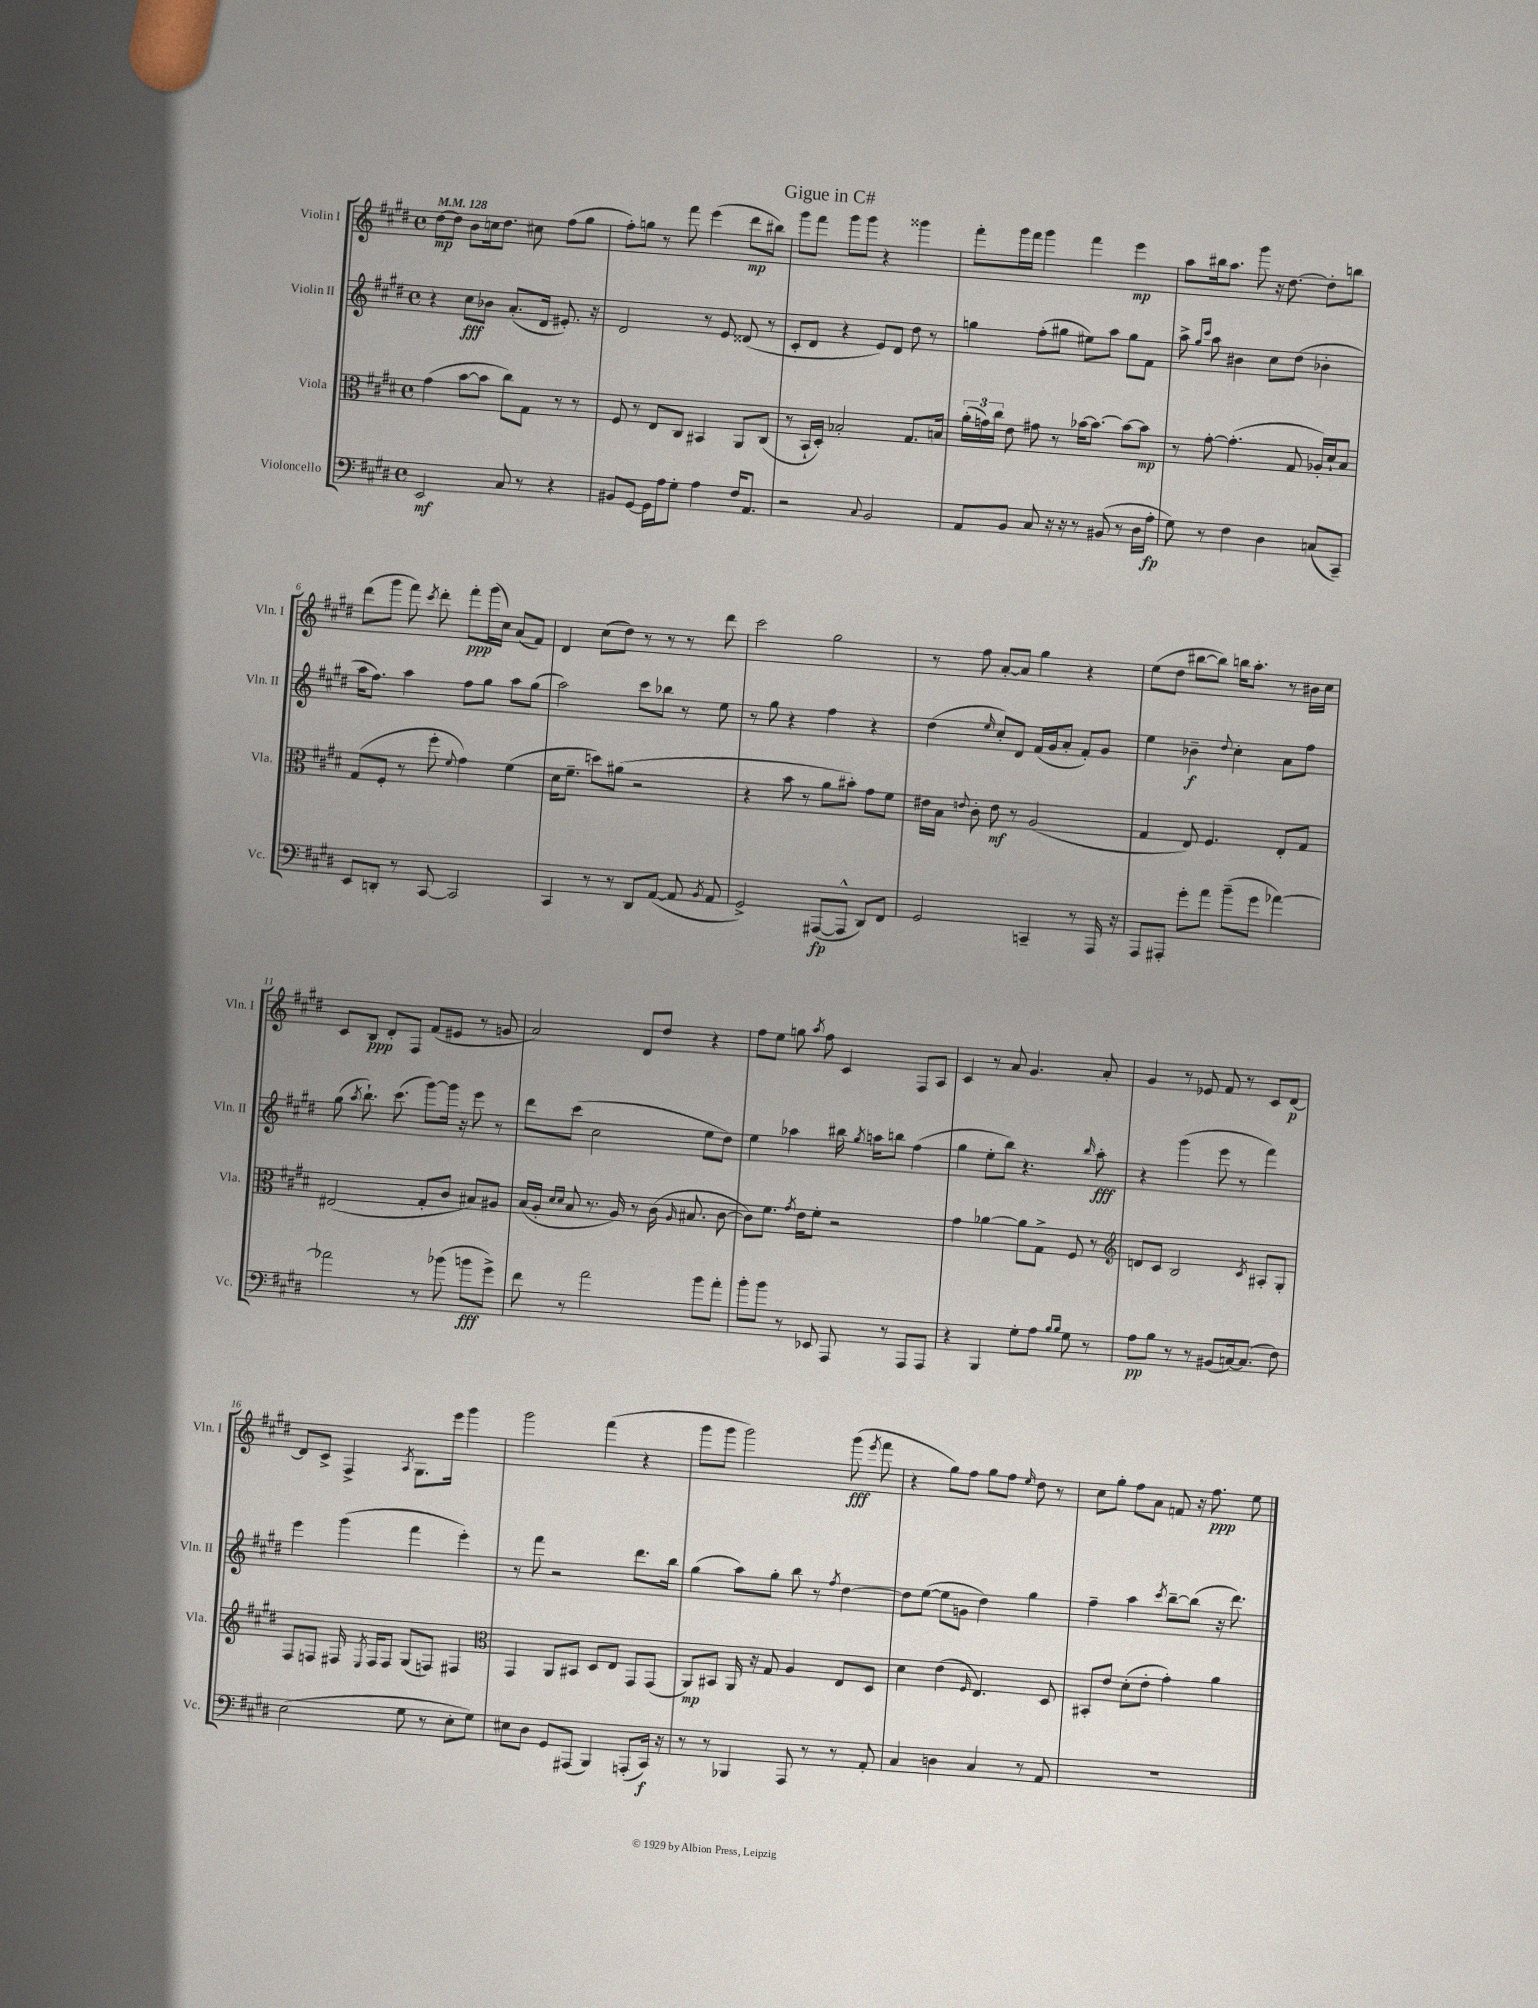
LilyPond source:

\header { title = "Gigue in C#" }
<<
\new StaffGroup <<
\new Staff = "s0" \with { instrumentName = "Violin I" shortInstrumentName = "Vln. I" } {
    \clef treble \key e \major \defaultTimeSignature \time 4/4 \tempo 4 = 128
    \autoBeamOff dis''8[~\mp dis''8] b'8[ c''16 dis''8.] cis''8 fis''8[( gis''8] |
    fis''8[-.) g''8] r8 fis'''8 e'''4( dis'''8[\mp bis''8]) |
    gis'''8[ fis'''8] gis'''8[ gis'''8] r4 gisis'''4 |
    fis'''8[-. gis'''16 fis'''16] gis'''4 fis'''4 e'''4\mp |
    a''8[ bis''16 a''8.] gis'''8 r16 dis''8.~ dis''8[-. b''8] |
    dis'''8[( gis'''8] fis'''8) \acciaccatura { cis'''8 } dis'''8-. fis'''8[-.\ppp gis'''16( cis''16]) a'8[( fis'8]) |
    dis'4 cis''8[( dis''8]) r8 r8 r8 dis'''8 |
    cis'''2 gis''2 |
    r8 fis''8 a'8[~-. a'8] gis''4 r4 |
    e''8[( dis''8] bis''8[~ bis''8]) b''16[ a''8.]-. r8 bis'16[ cis''16] |
    cis'8[ b8]\ppp dis'8[-. fis8] fis'8[( eis'8] r8 g'8 |
    a'2) dis'8[ dis''8] r4 |
    fis''8[ e''8] g''8 \acciaccatura { a''8 } fis''8 cis'4 fis8[ a8] |
    cis'4 r8 a'8 gis'4. a'8-. |
    gis'4 r8 ees'8 fis'8 r8 cis'8[ dis'8]~\p |
    dis'8[ cis'8]-> fis4-> \acciaccatura { a8 } gis8.[ e'''16] gis'''4 |
    gis'''2 fis'''4( r4 |
    gis'''8[ gis'''8] gis'''2) gis'''8\fff( \acciaccatura { e'''8 } fis'''8 |
    r4 gis''8[) fis''8] gis''8[ fis''8] \grace { e''16 } dis''8 r8 |
    cis''8[ gis''8]-. fis''8[ a'8] f'8 r16 fis''8.\ppp e''8 \bar "|." |
}
\new Staff = "s1" \with { instrumentName = "Violin II" shortInstrumentName = "Vln. II" } {
    \clef treble \key e \major \defaultTimeSignature \time 4/4
    \autoBeamOff r4 cis''8[\fff bes'8] a'8.[-.( dis'16] eis'8.-.) r16 |
    dis'2 r8 e'8 disis'8( r8 |
    cis'8[-. dis'8] r4 e'8[) dis'8] dis''8 r8 |
    g''4 fis''8[-.( gis''8] eis''8[) a''8] gis''8[ fis'8] |
    a''8-> \grace { gis''16[ cis'''16] } a''8 bis'4 cis''8[ dis''8]( bes'4-. |
    a''16[ fis''8.]) a''4 fis''8[ gis''8] a''8[ gis''8]( |
    a''2) cis'''8[ bes''8] r8 e''8 |
    r8 gis''8 r4 fis''4 r4 |
    dis''4( \grace { e''16 } cis''8[-.) dis'8] fis'16[( gis'16 a'8]-. fis'8[-.) gis'8] |
    e''4 bes'4--\f \appoggiatura { dis''8 } cis''4-. a'8[ fis''8] |
    gis''8( \acciaccatura { a''8 } b''8.-!) cis'''8.( gis'''8[~) gis'''16] r16 e'''8 r8 |
    dis'''8[ cis'''8]( cis''2 e''8[ dis''8]) |
    e''4 aes''4 bis''16 \acciaccatura { gis''8 } a''16[ b''8] fis''4( |
    gis''4 e''8[-. b''8]) r4. \grace { b''16 } a''8-.\fff |
    r4 gis'''4( e'''8 r8 fis'''4) |
    e'''4 gis'''4( fis'''4 e'''4-.) |
    r8 fis'''8 r2 dis'''8.[ b''16] |
    gis''4( a''8[) gis''8]-. b''8 r8 \acciaccatura { fis''8 } dis''4~ |
    dis''8[ e''8]~( e''8[ g'8] dis''4) gis''4 |
    fis''4-- a''4 \acciaccatura { cis'''8 } b''8[~-- b''8]( r16 dis'''8.) \bar "|." |
}
\new Staff = "s2" \with { instrumentName = "Viola" shortInstrumentName = "Vla." } {
    \clef alto \key e \major \defaultTimeSignature \time 4/4
    \autoBeamOff gis'4( b'8[~ b'8] cis''8[) gis8] r8 r8 |
    fis8 r8 e8[ cis8] bis,4 a,8[ cis8]( |
    r8 b,16[-! dis16]-.) bes2-. gis8.[ b16] |
    \tuplet 3/2 { a'16[-.( g'16) cis''16] } e'8 gis'8 r8 bes'16[~ bes'8.]~ bes'8[~ bes'8]\mp |
    r8 gis'8~-. gis'4.-.( gis8 aes16[-.) dis'16-! b8] |
    gis8[( fis8]-. r8 fis''8-. \appoggiatura { fis'8 } gis'4) fis'4( |
    dis'16[ fis'8.]-- d''8[) ais'8]( r2 |
    r4 b'8 r8 a'8[ bis'8]-.) gis'8[ fis'8] |
    eis'16[ b16] \appoggiatura { e'8 } cis'8-. e'8\mf r8 a2( |
    gis4 e8) fis4. e8[-. gis8] |
    eis2( gis8[-. cis'8] bis8[) ais8] |
    b16[( a16]-. \grace { dis'16[ dis'16] } b8 r8. a16) r8 cis'16( \grace { a16 } bis8. cis'8~ |
    cis'8[) fis'8.] \acciaccatura { gis'8 } e'16[ fis'8]-. r2 |
    gis'4 aes'4~ aes'8[ gis8]-> fis8 r8 |
    \clef treble d'8[ cis'8] b2 \acciaccatura { cis'8 } ais8[-. gis8]-. |
    fis8[ f8] fis16 \acciaccatura { e8 } fis16[ fis8] gis8[( f8]) fis4 |
    \clef alto gis,4 a,8[ bis,8] dis8[ e8] gis,8[ gis,8]( |
    a,8[\mp) bis,8] a,16 r16 gis8 a4 e8[ dis8] |
    dis'4 e'4( \grace { fis16 } e4.) dis8 |
    bis,8[-. e'8] dis'8[-.( e'8]-. gis'4-.) a'4 \bar "|." |
}
\new Staff = "s3" \with { instrumentName = "Violoncello" shortInstrumentName = "Vc." } {
    \clef bass \key e \major \defaultTimeSignature \time 4/4
    \autoBeamOff e,2\mf cis8 r8 r4 |
    bis,8[ gis,8]~ gis,16[ a16 gis8]-. a4 fis16[ a,8.] |
    r2 \appoggiatura { cis8 } b,2 |
    a,8[ b,8] cis8 r16 r16 r8 bis,8( r8 dis16[ a16]-.\fp |
    gis8) r8 fis4 dis4 c8[( cis,8]--) |
    e,8[ d,8]-. r8 cis,8~ cis,2 |
    cis,4 r8 r8 dis,8[ a,8]~( a,8 \acciaccatura { b,8 } a,8 |
    gis,2->) ais,,8[~\fp( ais,,8]-^ dis,8[) fis,8] |
    gis,2 c,4-- r8 a,,16 r16 |
    a,,8[ ais,,8]-. gis'8[-. a'8] b'8[--( gis'8] aes'4~) |
    aes'2 r8 bes'8( b'8[\fff gis'8]->) |
    fis'8 r8 a'2 b'8[ a'8]-. |
    b'8[-. b'8] r8 ees,8 a,,8 r8 a,,8[ a,,8] |
    r4 b,,4 gis8[-. a8] \grace { b16[ b16] } gis8 r8 |
    a8[\pp b8] r8 r8 bis,8[( c16~) c8.]( fis8) |
    e2( gis8 r8 e8[-. gis8]) |
    eis8[ dis8] gis,8[ ais,,8]( b,,4) a,,8[-.( cis,16]\f) r16 |
    r8 r8 bes,,4 a,,8 r8 r8 a,8-. |
    cis4 d4 cis4 r8 a,8 |
    R1 \bar "|." |
}
>>
>>
